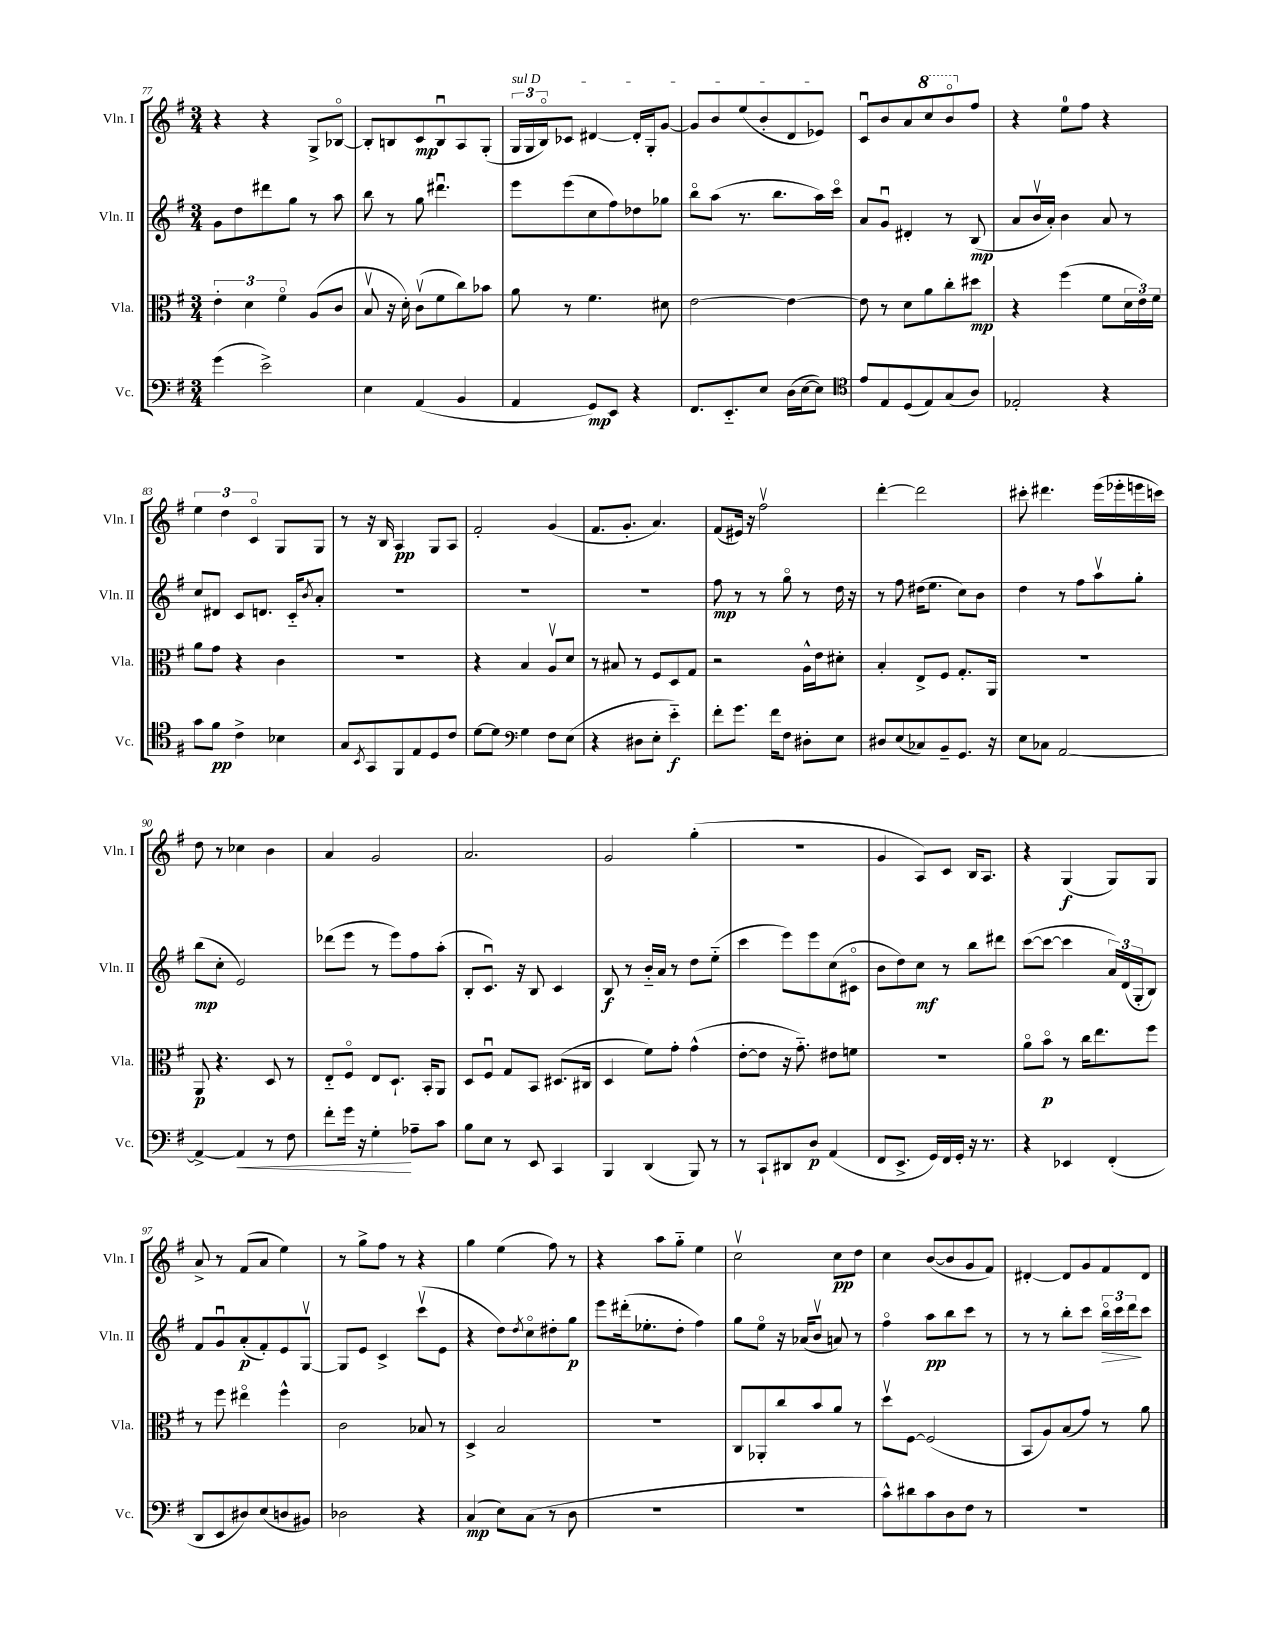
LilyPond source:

<<
\new StaffGroup <<
\new Staff = "s0" \with { instrumentName = "Vln. I" shortInstrumentName = "Vln. I" } {
    \clef treble \key g \major \numericTimeSignature \time 3/4
    r4 r4 g8-> bes8~\flageolet |
    bes8-. b8 c'8\mp b8\downbow a8 g8-.( |
    \tuplet 3/2 { \once \override TextSpanner.bound-details.left.text = \markup { \italic "sul D" } g16\startTextSpan g16 b16\flageolet) } ces'8 dis'4~ dis'16-. g16-. g'8~ |
    g'8 b'8 e''8( b'8-. d'8 ees'8\stopTextSpan) |
    c'8\downbow b'8 a'8 \ottava #1 c'''8 b''8\flageolet \ottava #0 fis''8 |
    r4 e''8-0 fis''8 r4 |
    \tuplet 3/2 { e''4 d''4 c'4\flageolet } g8 g8 |
    r8 r16 b16 a4\pp g8 a8 |
    fis'2-. g'4( |
    fis'8. g'8.-. a'4.) |
    fis'8( eis'16) r16 fis''2\upbow |
    d'''4~-. d'''2 |
    cis'''8-. dis'''4. e'''16( ees'''16-. e'''16 c'''16) |
    d''8 r8 ces''4 b'4 |
    a'4 g'2 |
    a'2. |
    g'2 g''4-.( |
    R2. |
    g'4 a8) c'8 b16 a8. |
    r4 g4\f( g8) g8 |
    a'8-> r8 fis'8( a'8 e''4) |
    r8 g''8-> fis''8 r8 r4 |
    g''4 e''4( fis''8) r8 |
    r4 a''8 g''8-_ e''4 |
    c''2\upbow c''8\pp d''8 |
    c''4 b'8~( b'8 g'8 fis'8) |
    dis'4~-. dis'8 g'8 fis'8 dis'8 \bar "|." |
}
\new Staff = "s1" \with { instrumentName = "Vln. II" shortInstrumentName = "Vln. II" } {
    \clef treble \key g \major \numericTimeSignature \time 3/4
    g'8 d''8 dis'''8 g''8 r8 a''8 |
    b''8 r8 g''8 dis'''4.\downbow |
    e'''8 e'''8( c''8 fis''8) des''8 ges''8 |
    b''8\flageolet a''8( r8. b''8. a''16) c'''16\flageolet |
    a'8 g'8\downbow dis'4-. r8 b8\mp( |
    a'8 b'16\upbow a'16-.) b'4 a'8 r8 |
    c''8 dis'8 c'8 d'8. c'16-_ \acciaccatura { b'8 } a'8-. |
    R2. |
    R2. |
    R2. |
    fis''8\mp r8 r8 g''8\flageolet r8 d''16 r16 |
    r8 fis''8 dis''16( e''8. c''8) b'8 |
    d''4 r8 fis''8 a''8\upbow g''8-. |
    b''8\mp( c''8-. e'2) |
    des'''8( e'''8 r8 e'''8) fis''8 a''8-.( |
    b8-. c'8.\downbow) r16 b8 c'4 |
    b8\f r8 b'16-_ a'16 r8 d''8 e''8-_( |
    c'''4 e'''8) e'''8 c''8( cis'8\flageolet |
    b'8 d''8) c''8\mf r8 b''8 dis'''8 |
    c'''8~( c'''8~ c'''4 \tuplet 3/2 { a'16) d'16( g16-. } b8) |
    fis'8 g'8\downbow a'8-.\p( fis'8-.) e'8 g8~\upbow |
    g8 e'8 c'4-> c'''8\upbow( e'8 |
    r4 d''8) \acciaccatura { d''8 } c''8\flageolet dis''8-. g''8\p |
    e'''8 dis'''16-.( ees''8.-. d''8-. fis''4) |
    g''8 e''8\flageolet r16 aes'16( b'8\upbow a'8) r8 |
    fis''4\flageolet a''8\pp b''8 c'''8 r8 |
    r8 r8 b''8-. c'''8 \tuplet 3/2 { b''16\flageolet\> c'''16 d'''16\! } c'''8 \bar "|." |
}
\new Staff = "s2" \with { instrumentName = "Vla." shortInstrumentName = "Vla." } {
    \clef alto \key g \major \numericTimeSignature \time 3/4
    \tuplet 3/2 { e'4-. d'4 fis'4\flageolet } a8( c'8 |
    b8\upbow r16 d'16-.) c'8\upbow( fis'8 c''8) bes'8 |
    a'8 r8 fis'4. dis'8 |
    e'2~ e'4~ |
    e'8 r8 d'8 a'8 c''8-. dis''8\mp |
    r4 fis''4( fis'8 \tuplet 3/2 { d'16 e'16) fis'16 } |
    a'8 g'8 r4 c'4 |
    R2. |
    r4 b4 a8\upbow d'8 |
    r8 bis8 r8 fis8 d8 g8 |
    r2 a16-^ e'16 dis'8-. |
    b4-. e8-> fis8 g8.-. a,16 |
    R2. |
    a,8\p r4. d8 r8 |
    e8-_ fis8\flageolet e8 d8.-! b,16-. a,8 |
    d8 fis8\downbow g8 b,8 dis8.( cis16 |
    d4 fis'8) g'8-. g'4-^( |
    e'8~-. e'8 r16 g'8.-_) eis'8 f'8 |
    R2. |
    a'8\flageolet b'8\flageolet\p r8 c''16 e''8. fis''8 |
    r8 fis''8 eis''4\flageolet fis''4-^ |
    c'2 bes8 r8 |
    d4-> b2 |
    R2. |
    c8 aes,8-. c''8 b'8 a'8 r8 |
    d''8\upbow fis8~ fis2( |
    b,8 a8) b8( g'8) r8 a'8 \bar "|." |
}
\new Staff = "s3" \with { instrumentName = "Vc." shortInstrumentName = "Vc." } {
    \clef bass \key g \major \numericTimeSignature \time 3/4
    g'4( e'2->) |
    e4 a,4( b,4 |
    a,4 g,8\mp) e,8 r4 |
    fis,8. e,8.-_ e8 d16( e16~ e8) |
    \clef tenor e'8 e8 d8( e8) g8( a8) |
    ees2-. r4 |
    g'8 fis'8\pp c'4-> bes4 |
    g8 \acciaccatura { b,8 } g,8 fis,8 e8 d8 c'8 |
    d'8~ d'8 \clef bass g4 fis8 e8( |
    r4 dis8 e8-. e'4-_\f) |
    fis'8-. g'8. fis'16 fis8 dis8-. e8 |
    dis8 e8( ces8) b,8-- g,8. r16 |
    e8 ces8 a,2~ |
    a,4~-> a,4\< r8 fis8 |
    fis'8-. g'16 r16 g4-.\! aes8-- c'8 |
    b8 e8 r8 e,8 c,4 |
    b,,4 d,4( b,,8) r8 |
    r8 c,8-! dis,8 d8\p a,4( |
    fis,8 e,8.-> g,16) fis,16 g,16-. r16 r8. |
    r4 ees,4 fis,4-.( |
    d,8 e,8 dis8) e8( d8 bis,8) |
    des2 r4 |
    c4\mp( e8) c8( r8 d8 |
    R2. |
    R2. |
    c'8-^) dis'8 c'8 d8 fis8 r8 |
    R2. \bar "|." |
}
>>
>>
\layout { \context { \Score currentBarNumber = #77 } }
